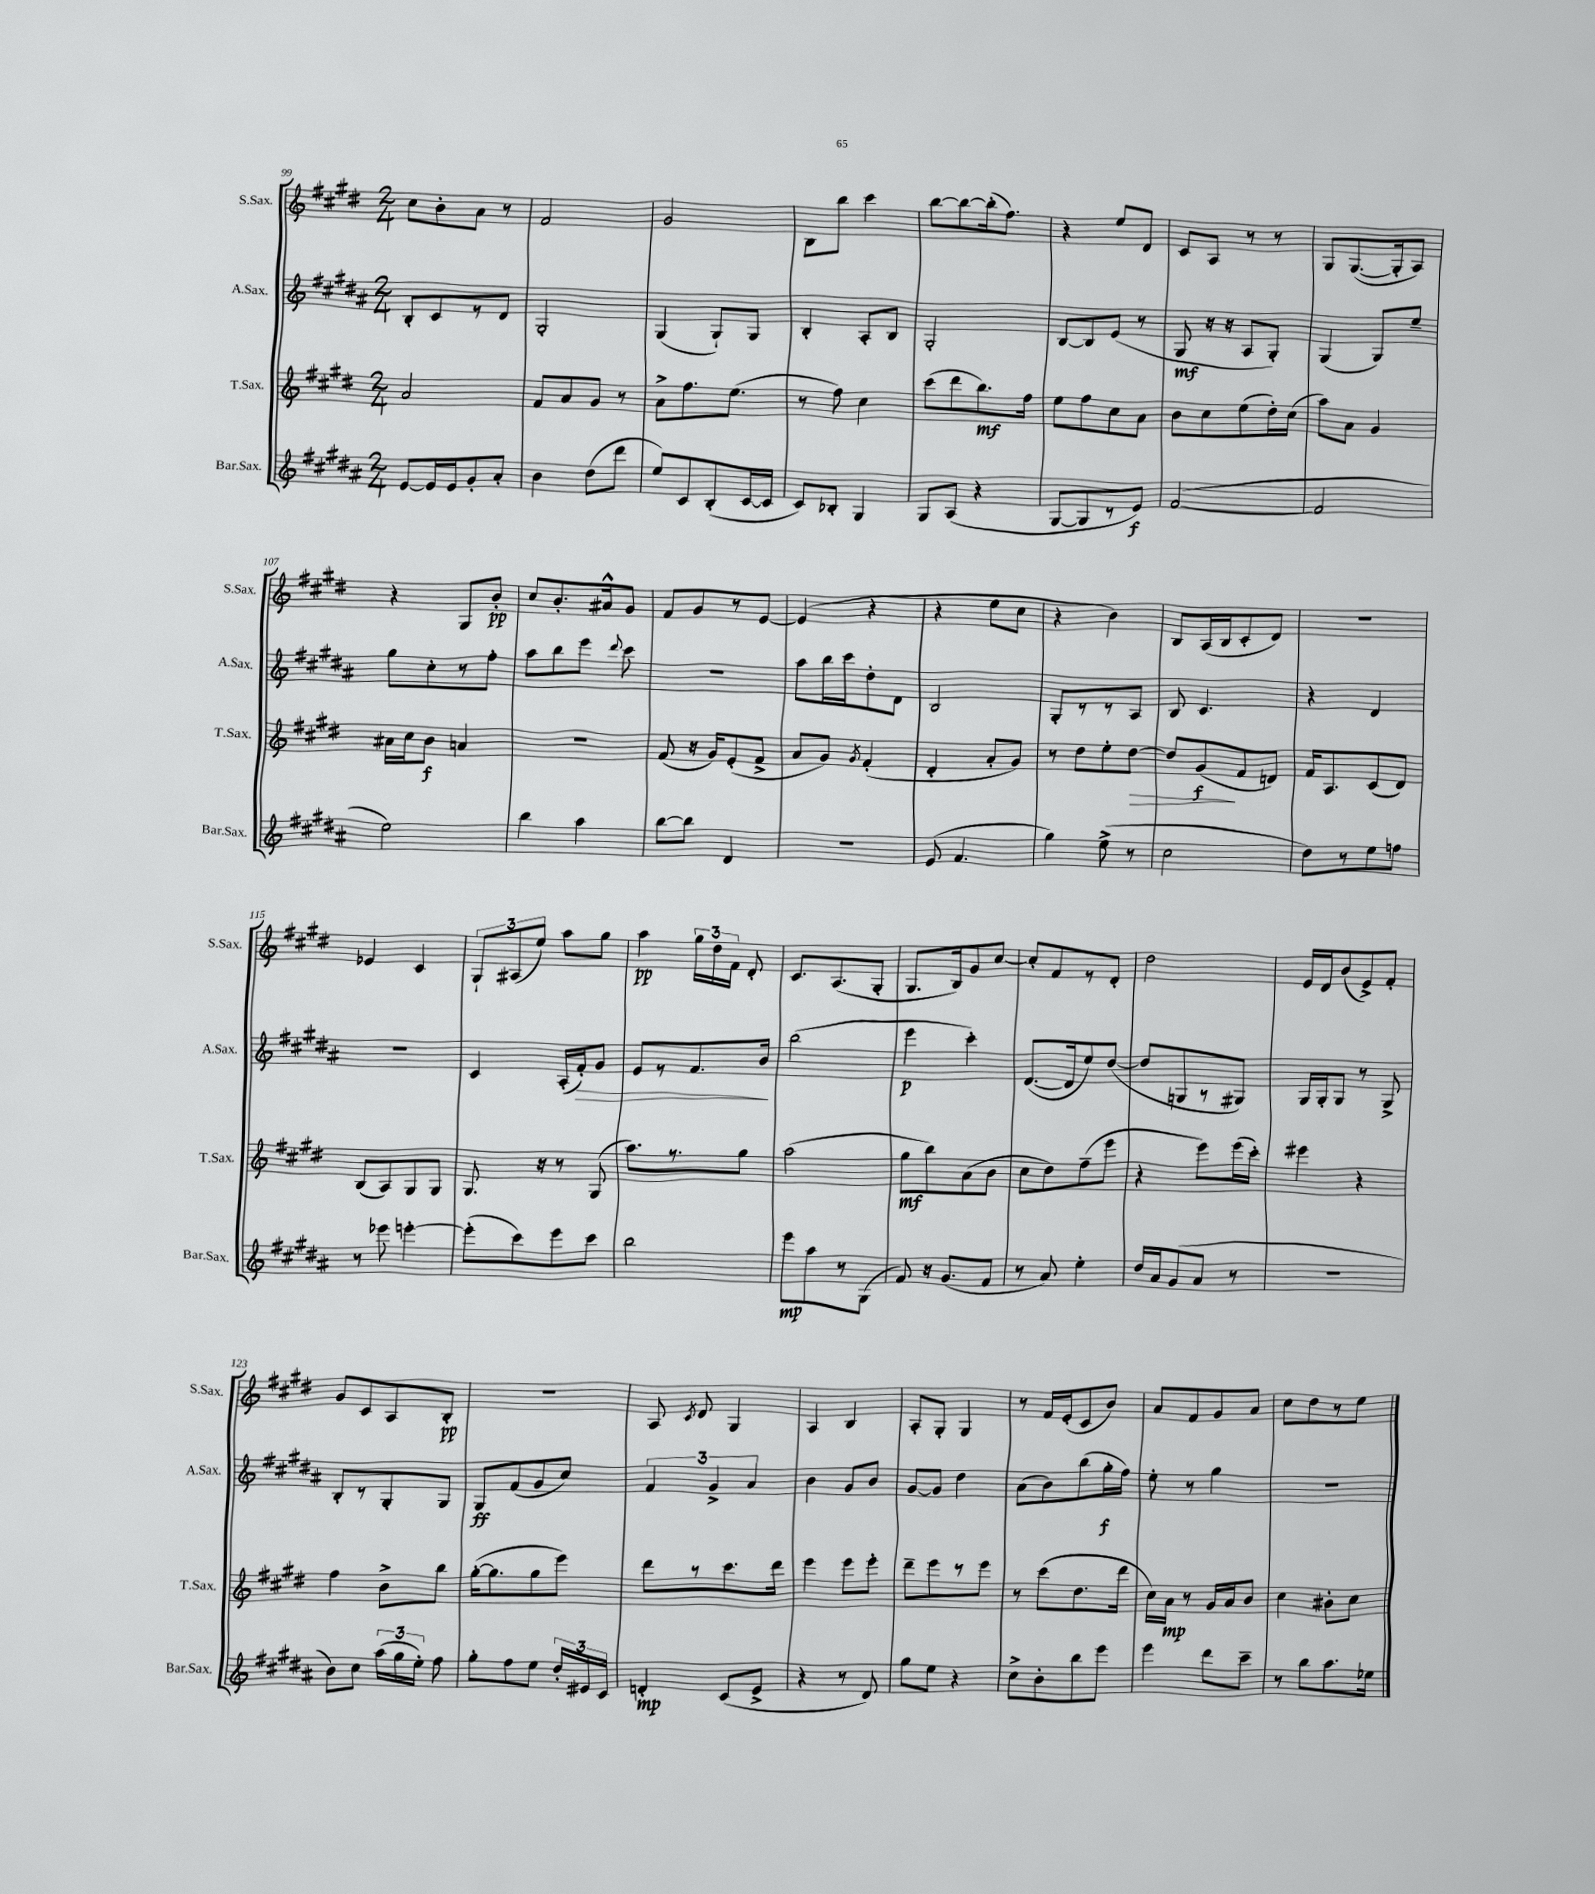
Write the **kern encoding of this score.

**kern	**kern	**kern	**kern
*staff4	*staff3	*staff2	*staff1
*clefG2	*clefG2	*clefG2	*clefG2
*k[f#c#g#d#a#]	*k[f#c#g#d#]	*k[f#c#g#d#a#]	*k[f#c#g#d#]
*M2/4	*M2/4	*M2/4	*M2/4
[8e	2a	8B'	8cc#
16e]	.	8c#	8b'
16e	.	.	.
8g#'	.	8r	8a
8a#'	.	8d#	8r
=	=	=	=
4b	8f#	2G#'	2f#
.	8a	.	.
(8dd#	8g#	.	.
8ddd#	8r	.	.
=	=	=	=
8ee)	8a^	(4G#	2g#
8c#	8.ff#	.	.
(8B'	.	8G#`)	.
.	(8.ee	.	.
[16c#	.	8G#	.
16c#]	.	.	.
=	=	=	=
8c#)	8r	4B'	8B
8B-'	8ff#)	.	8bb
4G#	4cc#	8A#'	4ccc#
.	.	8B	.
=	=	=	=
8G#	(8ccc#	2G#'	[8bb
(8A#	8ddd#	.	8bb_
4r	8.bb)	.	(16bb']
.	.	.	8.ff#)
.	16ff#	.	.
=	=	=	=
[8G#	8ee	[8B	4r
8G#]	8ff#	8B]	.
8r	8cc#	(8e	8ee
8e)	8a	8r	8d#
=	=	=	=
([2f#	8b	8G#	8c#
.	8cc#	16r	8A
.	.	16r	.
.	(8ee	8A#	8r
.	16dd#')	8G#')	8r
.	(16cc#	.	.
=	=	=	=
2f#]	8aa)	(4G#	8G#
.	8a	.	([8.G#
.	4g#	8G#)	.
.	.	.	16G#']
.	.	8ee~	8A)
=	=	=	=
2ee)	16a#	8gg#	4r
.	16cc#	.	.
.	8b	8cc#'	.
.	4a	8r	8G#
.	.	8ff#'	8b'
=	=	=	=
4bb	2r	8aa#	8cc#
.	.	8bb	8.b'
4aa#	.	8eee	.
.	.	.	16a#^^
.	.	8qqddd#	.
.	.	8ccc#	8g#
=	=	=	=
[8bb	(8f#	2r	8f#
8bb]	16r	.	8g#
.	16g#)	.	.
4d#	(8e'	.	8r
.	8f#^	.	[8e
=	=	=	=
2r	8a	8aa#	(4e]
.	8g#)	16bb	.
.	.	16ccc#	.
.	8qg#	.	.
.	(4f#'	8dd#'	4r
.	.	8d#	.
=	=	=	=
(8e	4d#'	2B	4r
4.f#	.	.	.
.	8a'	.	8ee
.	8g#)	.	8cc#
=	=	=	=
4gg#)	8r	8G#'	4r
.	8dd#	8r	.
(8ee^	8ee'	8r	4b)
8r	[8dd#	8A#	.
=	=	=	=
2cc#	8dd#]	8B	8B
.	(8g#	4.c#	(16A
.	.	.	16B
.	8f#	.	8c#'
.	8d)	.	8d#)
=	=	=	=
8dd#)	16f#	4r	2r
.	8.A	.	.
8r	.	.	.
8ee	(8c#	4d#	.
8ff	8d#)	.	.
=	=	=	=
8r	(8B	2r	4e-
8eee-	8A)	.	.
[4eee'	8G#	.	4c#
.	8G#	.	.
=	=	=	=
(8eee']	8.G#	4c#	12G#`
.	.	.	(12A#
8ccc#)	.	.	.
.	.	.	12ee)
.	16r	.	.
8eee	8r	(16A#'	8aa
.	.	16f#')	.
8ccc#	(8G#	8g#	8gg#
=	=	=	=
2bb	8.aa)	8e	4aa
.	.	8r	.
.	8.r	.	.
.	.	8.f#	24gg#
.	.	.	24dd#
.	.	.	24f#
.	8gg#	.	8d#'
.	.	16b	.
=	=	=	=
8eee	(2aa	(2bb	8.c#
8aa#	.	.	.
.	.	.	(8.A
8r	.	.	.
(8G#	.	.	8G#'
=	=	=	=
8f#)	8gg#	4eee	8.G#
16r	8bb)	.	.
(8.g#	.	.	16B)
.	(8a	4ccc#')	8g#
8f#	8b	.	[8cc#
=	=	=	=
8r	8cc#	([8.d#	8cc#']
8a#)	8dd#)	.	8f#
.	.	16d#]	.
4ee'	(8ff#~	8ee)	8r
.	8eee	([8dd#	8d#'
=	=	=	=
16dd#	4r	8dd#]	2dd#
16a#	.	.	.
(8g#	.	8G	.
8a#	8eee)	8r	.
8r	(16eee	8G#)	.
.	16ccc#')	.	.
=	=	=	=
2r	4eee#	16G#	16e
.	.	16G#'	16d#
.	.	8G#	(8b
.	4r	8r	8e^)
.	.	8G#^	8f#'
=	=	=	=
8b)	4ff#	8B'	8g#
8cc#	.	8r	8c#
(24aa#	8b^	8G#'	8A
24gg#	.	.	.
24ee')	.	.	.
8ff#	8bb	8G#	8B'
=	=	=	=
8gg#'	([16gg#'	8G#	2r
.	8.gg#]	.	.
8ff#	.	(8f#	.
8ee	8gg#	8g#	.
24dd#'	8eee)	8cc#)	.
24e#	.	.	.
24c#	.	.	.
=	=	=	=
4d'	8ddd#	6f#	8A
.	.	.	8qc#
.	8r	.	8d#
.	.	6g#^	.
(8c#	8.ccc#	.	4G#
.	.	6a#	.
8e^	.	.	.
.	16ddd#	.	.
=	=	=	=
4r	4eee	4b	4A
8r	8eee	8g#	4B
8d#)	8eee'	8b	.
=	=	=	=
8gg#	8ddd#~	[8g#	8A'
8ee	8eee	8g#]	8G#'
4r	8r	4dd#	4G#
.	8eee	.	.
=	=	=	=
8cc#^	8r	(8a#	8r
8b'	(8ccc#	8b)	16f#
.	.	.	(16e'
8bb	8.dd#	(8bb	8c#
8eee	.	16gg#'	8b)
.	16ddd#	16ff#)	.
=	=	=	=
4eee	16cc#)	8ee'	8a
.	16a	.	.
.	8r	8r	8f#
8ddd#	16g#	4gg#	8g#
.	16a	.	.
8ccc#~	8b	.	8a
=	=	=	=
8r	4cc#	2r	8cc#
8bb	.	.	8dd#
8.aa#	8b#'	.	8r
.	8cc#	.	8ee
16ee-	.	.	.
==	==	==	==
*-	*-	*-	*-
